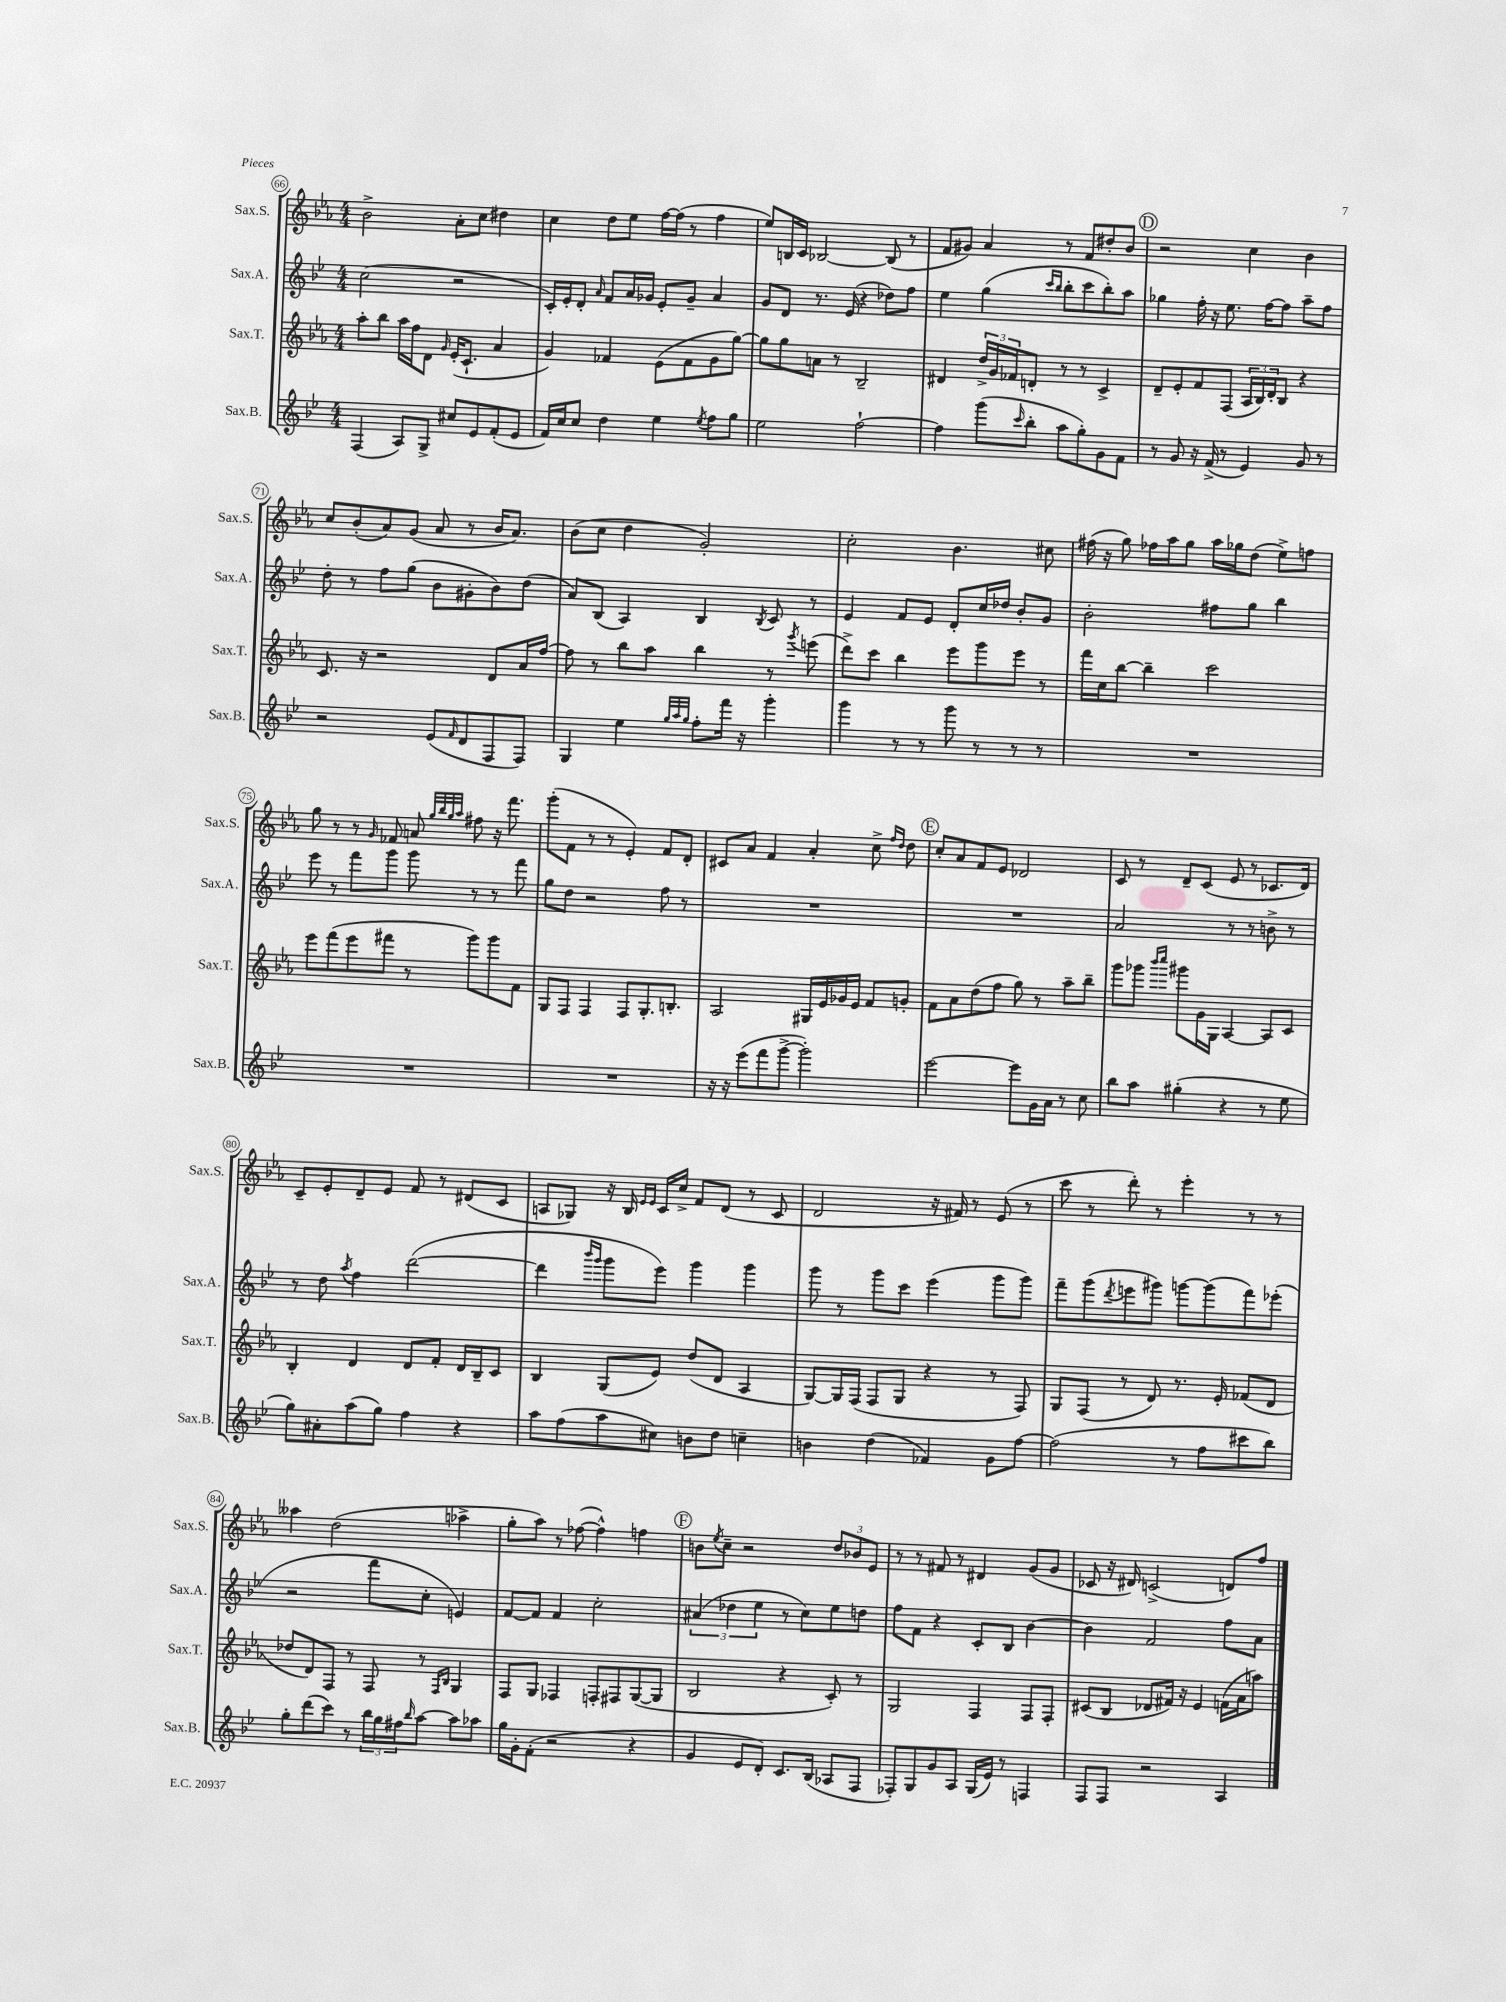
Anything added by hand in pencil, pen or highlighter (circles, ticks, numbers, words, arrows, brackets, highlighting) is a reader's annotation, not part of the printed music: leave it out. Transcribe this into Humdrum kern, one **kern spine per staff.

**kern	**kern	**kern	**kern
*part4	*part3	*part2	*part1
*staff4	*staff3	*staff2	*staff1
*I"Sax.B.	*I"Sax.T.	*I"Sax.A.	*I"Sax.S.
*I'Sax.B.	*I'Sax.T.	*I'Sax.A.	*I'Sax.S.
*clefG2	*clefG2	*clefG2	*clefG2
*k[b-e-]	*k[b-e-a-]	*k[b-e-]	*k[b-e-a-]
*M4/4	*M4/4	*M4/4	*M4/4
=66	=66	=66	=66
(4F/	8aa-'\L	(2cc\	2b-^\
.	8bb-\J	.	.
8A/L)	16aa-\LL	.	.
.	16ff\J	.	.
8G^/J	8d\J	.	.
.	16qqg/	.	.
8cc#X/L	(16e-'/KL	2r	8a-'\L
.	8.c`/J	.	.
8e-/	.	.	8cc\J
(8f'/	4a-/	.	4dd#X\
8e-/J	.	.	.
=67	=67	=67	=67
16f/LL)	4g/)	16c'/LL)	4cc\
16cc/J	.	16e-'/J	.
8cc/J	.	8d'/J	.
.	.	16qqa/	.
4dd\	4f-X/	8f/L	8dd\L
.	.	16a/L	8ee-\J
.	.	16g-X/JJ	.
4ee-\	(8e-\L	8e-'/L	[16ff\LL
.	.	.	(16ff\JJ]
.	8f-\	8g-~/J	8r
8qee-/	.	.	.
8ff\L	8g\	4a/	4ff\
8gg\J	[8gg\J)	.	.
=68	=68	=68	=68
2ee-\	8gg\L]	8g/L	8ee-/L)
.	8gg\	8d/J	16Bn/L
.	.	.	16c/JJ
.	8an\J	8.r	[2B-X/
.	8r	.	.
.	.	(16e-/	.
[2ff`\	2B-~/	4r	.
.	.	8dd-X\L)	(8B-/]
.	.	8ff\J	8r
=69	=69	=69	=69
4ff\]	4d#X/	4ee-\	8f/L
.	.	.	8g#X/J)
(8ggg\L	24dd^/LL	(4gg\	4a-/
.	24g/	.	.
.	24f-X/J	.	.
16qqccc/	.	.	.
8bb-'\J	8dn'/J	.	.
.	.	16qqccc/LL	.
.	.	16qqbb-/JJ	.
8aa\L	8r	8bb-'\L	8r
8gg'\)	8r	8ccc\	8f/L
8g\	4c^/	8bb-'\)	8dd#X'/
8f\J	.	8aa\J	8b-/J
!!LO:REH:place=s1:t=D
=70	=70	=70	=70
8r	8d~/L	4gg-X\	2r
8g/	8e-'/	.	.
16r	8f/	16ff'\	.
(16f^/	.	16r	.
8r	(8F/J	8.ee-\	.
4e-/)	24A-/LL	.	4cc\
.	24B-/)	.	.
.	.	[16ff\KL	.
.	24d'/J	.	.
.	8B-/J	8ff\J]	.
8g/	4r	8aa~\L	4b-\
8r	.	8ff\J	.
!!LO:LB:g=z
=71	=71	=71	=71
2r	8.c/	8dd'\	8cc/L
.	.	8r	(8b-'/
.	16r	.	.
.	2r	8ff\L	8a-/)
.	.	(8gg\J	(8g/J
(8e-/L	.	8b-\L	8a-/
16qqf/	.	.	.
8d/	.	8g#X'\	8r
8F/	8d/L	8b-\)	16b-/KL
.	.	.	8.a-/J)
8F/J)	16a-/L	(8dd\J	.
.	[16ff/JJ	.	.
=72	=72	=72	=72
4G/	8ff\]	8a/L)	(8b-\L
.	8r	(8B-/J	8cc\J
4ee-\	8bb-\L	4A/)	4dd\
.	8aa-\J	.	.
32qqgg/LLL	.	.	.
32qqaa/	.	.	.
32qqgg/JJJ	.	.	.
8ff'\L	4bb-\	4B-/	2g'/)
16fff\Jk	.	.	.
16r	.	.	.
.	.	8qB-/	.
4ggg'\	8r	8c/	.
.	8qggg/	.	.
.	(8eeen\	8r	.
=73	=73	=73	=73
4ggg\	8ddd^\L)	4e-/	2cc'\
.	8ccc\J	.	.
8r	4bb-\	8f/L	.
8r	.	8e-/J	.
8ggg\	8eee-\L	8d'/L	4.b-\
8r	8ggg\	16cc/L	.
.	.	16dd-X/JJ	.
8r	8eee-\J	8b-'/L	.
8r	8r	8g/J	8cc#X\
=74	=74	=74	=74
1r	16fff\LL	2b-'\	(16ff#X\
.	16cc\J	.	16r
.	[8bb-\J	.	8gg\)
.	4bb-~\]	.	16ff-X\LL
.	.	.	16aa-\J
.	.	.	8gg\J
.	2ccc\	8ff#X\L	16aa-\LL
.	.	.	16gg-X\J
.	.	8gg\J	(8dd\J
.	.	4bb-\	8ee-^\L)
.	.	.	8ffn\J
!!LO:LB:g=z
=75	=75	=75	=75
1r	8eee-\L	8eee-\	8gg\
.	(8fff\	8r	8r
.	8eee-\	8fff\L	8r
.	.	.	16qqg/
.	8fff#X\J	8ggg\J	8f-X/
.	8r	8ggg\	8an/
.	.	.	32qqgg/LLL
.	.	.	32qqbb-/
.	.	.	32qqgg/
.	.	.	32qqaa-/JJJ
.	8ggg\L)	8r	8ff#X\
.	8ggg\	8r	16r
.	.	.	8.fff\
.	8f\J	8fff\	.
=76	=76	=76	=76
1r	8G/L	8gg\L	(8ggg'\L
.	8F/J	8dd\J	8f\J
.	4F/	2r	8r
.	.	.	8r
.	8F/L	.	4e-'/)
.	8.G'/	.	.
.	.	8ff\	8f/L
.	8.Bn'/J	.	.
.	.	8r	8d'/J
=77	=77	=77	=77
16r	2A-/	1r	8c#X/L
16r	.	.	.
(8eee-\L	.	.	8a-/J
8fff\	.	.	4f/
[8ggg^\J	.	.	.
2ggg'\])	16G#X/LL	.	4a-'/
.	16e-/	.	.
.	16g-X/	.	.
.	16e-/JJ	.	.
.	8f/L	.	8cc^\
.	.	.	16qqff/LL
.	.	.	16qqdd/JJ
.	8gn'/J	.	8dd\
!!LO:REH:place=s1:t=E
=78	=78	=78	=78
[2eee-\	8f\L	1r	8cc'/L
.	8a-\	.	8a-/
.	(8dd\	.	8f/
.	8ff\J	.	8e-/J
8eee-\L]	8gg\)	.	2d-X/
16g\L	8r	.	.
16a\JJ	.	.	.
8r	8aa-~\L	.	.
8cc\	8bb-~\J	.	.
=79	=79	=79	=79
8bb-\L	8ggg\L	2a/	8c/
8aa\J	8ggg-X\J	.	8r
.	16qqbbb-/LL	.	.
.	16qqcccc/JJ	.	.
(4gg#X'\	8ggg#X\L	.	8d~/L
.	16g\L	.	(8c/J
.	16G\JJ	.	.
4r	[4A-/	8r	8e-/
.	.	8r	8r
8r	8A-/L]	8bn^\	8.c-X/L
8ee-\	8c/J	8r	.
.	.	.	16d/Jk)
!!LO:LB:g=z
=80	=80	=80	=80
8gg\L)	4B-'/	8r	8c~/L
8a#X'\	.	8dd\	8e-'/
.	.	8qaa/	.
(8aa\	4d/	4ff\	8d~/
8gg\J)	.	.	8e-/J
4ff\	8d/L	([2ddd\	8f/
.	8f'/J	.	8r
4r	16d/LL	.	(8d#X/L
.	16B-~/J	.	.
.	8c/J	.	8c/J
=81	=81	=81	=81
8aa\L	4B-/	4ddd\]	8An/L
(8ff\	.	.	8G-X/J)
.	.	16qqbbb-/LL	.
.	.	16qqggg/JJ	.
8aa\	(8G/L	8ggg\L	16r
.	.	.	16B-/
.	.	.	16qqe-/LL
.	.	.	16qqe-/JJ
8cc#X\J)	8e-/J)	8eee-\J)	16c/LL
.	.	.	16cc^/JJ
8bn\L	(8dd/L	4ggg\	8f/L
8dd\J	8d/J	.	(8d/J
4ccn~\	4A-/	4ggg\	8r
.	.	.	8c/
=82	=82	=82	=82
4bn\	[8G/L)	8ggg\	2d/
.	16G/L]	8r	.
.	(16F/JJ	.	.
(4dd\	8F/L	8ggg\L	.
.	8G/J	8ccc\J	.
4f-X/)	4r	(4eee-\	16r
.	.	.	16f#X/)
.	.	.	8r
8g\L	8r	8ggg\L	(8e-/
[8ff\J	8F/)	8ggg\J)	8r
=83	=83	=83	=83
(2ff\]	8G/L	8fff~\L	8ccc\
.	(8F/J	(8ggg\	8r
.	.	8qddd/	.
.	8r	8eeen\	8ddd'\)
.	8d/)	8ggg#X\J)	8r
8r	8.r	[8gggn\L	4eee-'\
8ff\L	.	(8ggg\]	.
.	16e-'/	.	.
8ccc#X\	(8f-X/L	8fff\)	8r
8bb-\J)	8d/J	(8eee-X'\J	8r
!!LO:LB:g=z
=84	=84	=84	=84
8gg'\L	8dd-X/L	2r	4aa--X\
(8ddd\	8d/)	.	.
8ccc\J)	8F/J	.	(2dd\
8r	8r	.	.
24bb-\LL	8F/	8fff\L	.
24gg\	.	.	.
24ff#X\J	.	.	.
16qqbb-/	.	.	.
[8aa\J	8r	8cc'\J	.
.	16qqF/LL	.	.
.	16qqB-/JJ	.	.
8aa\L]	4G/	4en/)	4aa-X^\
8aa-X\J	.	.	.
=85	=85	=85	=85
16gg\LL	8F/L	[8f/L	8gg'\L
16g'\J	.	.	.
(8f'\J	8G/J	8f/J]	8aa-\J)
2r	4F-X/	4f/	8r
.	.	.	([8ff-X\
.	8Fn'/L	2cc'\	4ff-^^\])
.	8F#X/	.	.
4r	([8G/	.	4ffn\
.	8G/J]	.	.
!!LO:REH:place=s1:t=F
=86	=86	=86	=86
4g/	2B-/	(6a#X/	8bn\L
.	.	.	8qee-/
.	.	.	8cc~\J
.	.	6dd-X\	.
8e-/L	.	.	2r
.	.	6ee-\	.
8d'/J)	.	.	.
8.c/L	4r	8r	.
.	.	8cc\L)	.
(16B-/Jk	.	.	.
8A-X/L	8c'/)	8ee-\	12dd/L
.	.	.	12b-X/
8F/J	8r	8ddn\J	.
.	.	.	12e-/J
=87	=87	=87	=87
8F-X'/L)	2G/	8ff\L	8r
8G/	.	8f\J	8r
8g/	.	4r	8f#X/
8A/J	.	.	8r
(16G/LL	4F/	8c'/L	4d#X/
16e-/JJ)	.	.	.
8r	.	8B-/J	.
4Fn/	8F/L	[4b-\	(8g/L
.	8F'/J	.	8g/J
=88	=88	=88	=88
8F/L	(8c#X/L	4b-\]	8c-X/
8F/J	8B-/J	.	16r
.	.	.	16d#X/)
2r	8d-X/L	2f/	(2cn^/
.	16f#X/Jk)	.	.
.	16r	.	.
.	4e-/	.	.
4A/	(16fn\LL	8ff\L	8dn/L)
.	16a-\J	.	.
.	8aan\J)	8a\J	8ff/J
==	==	==	==
*-	*-	*-	*-
